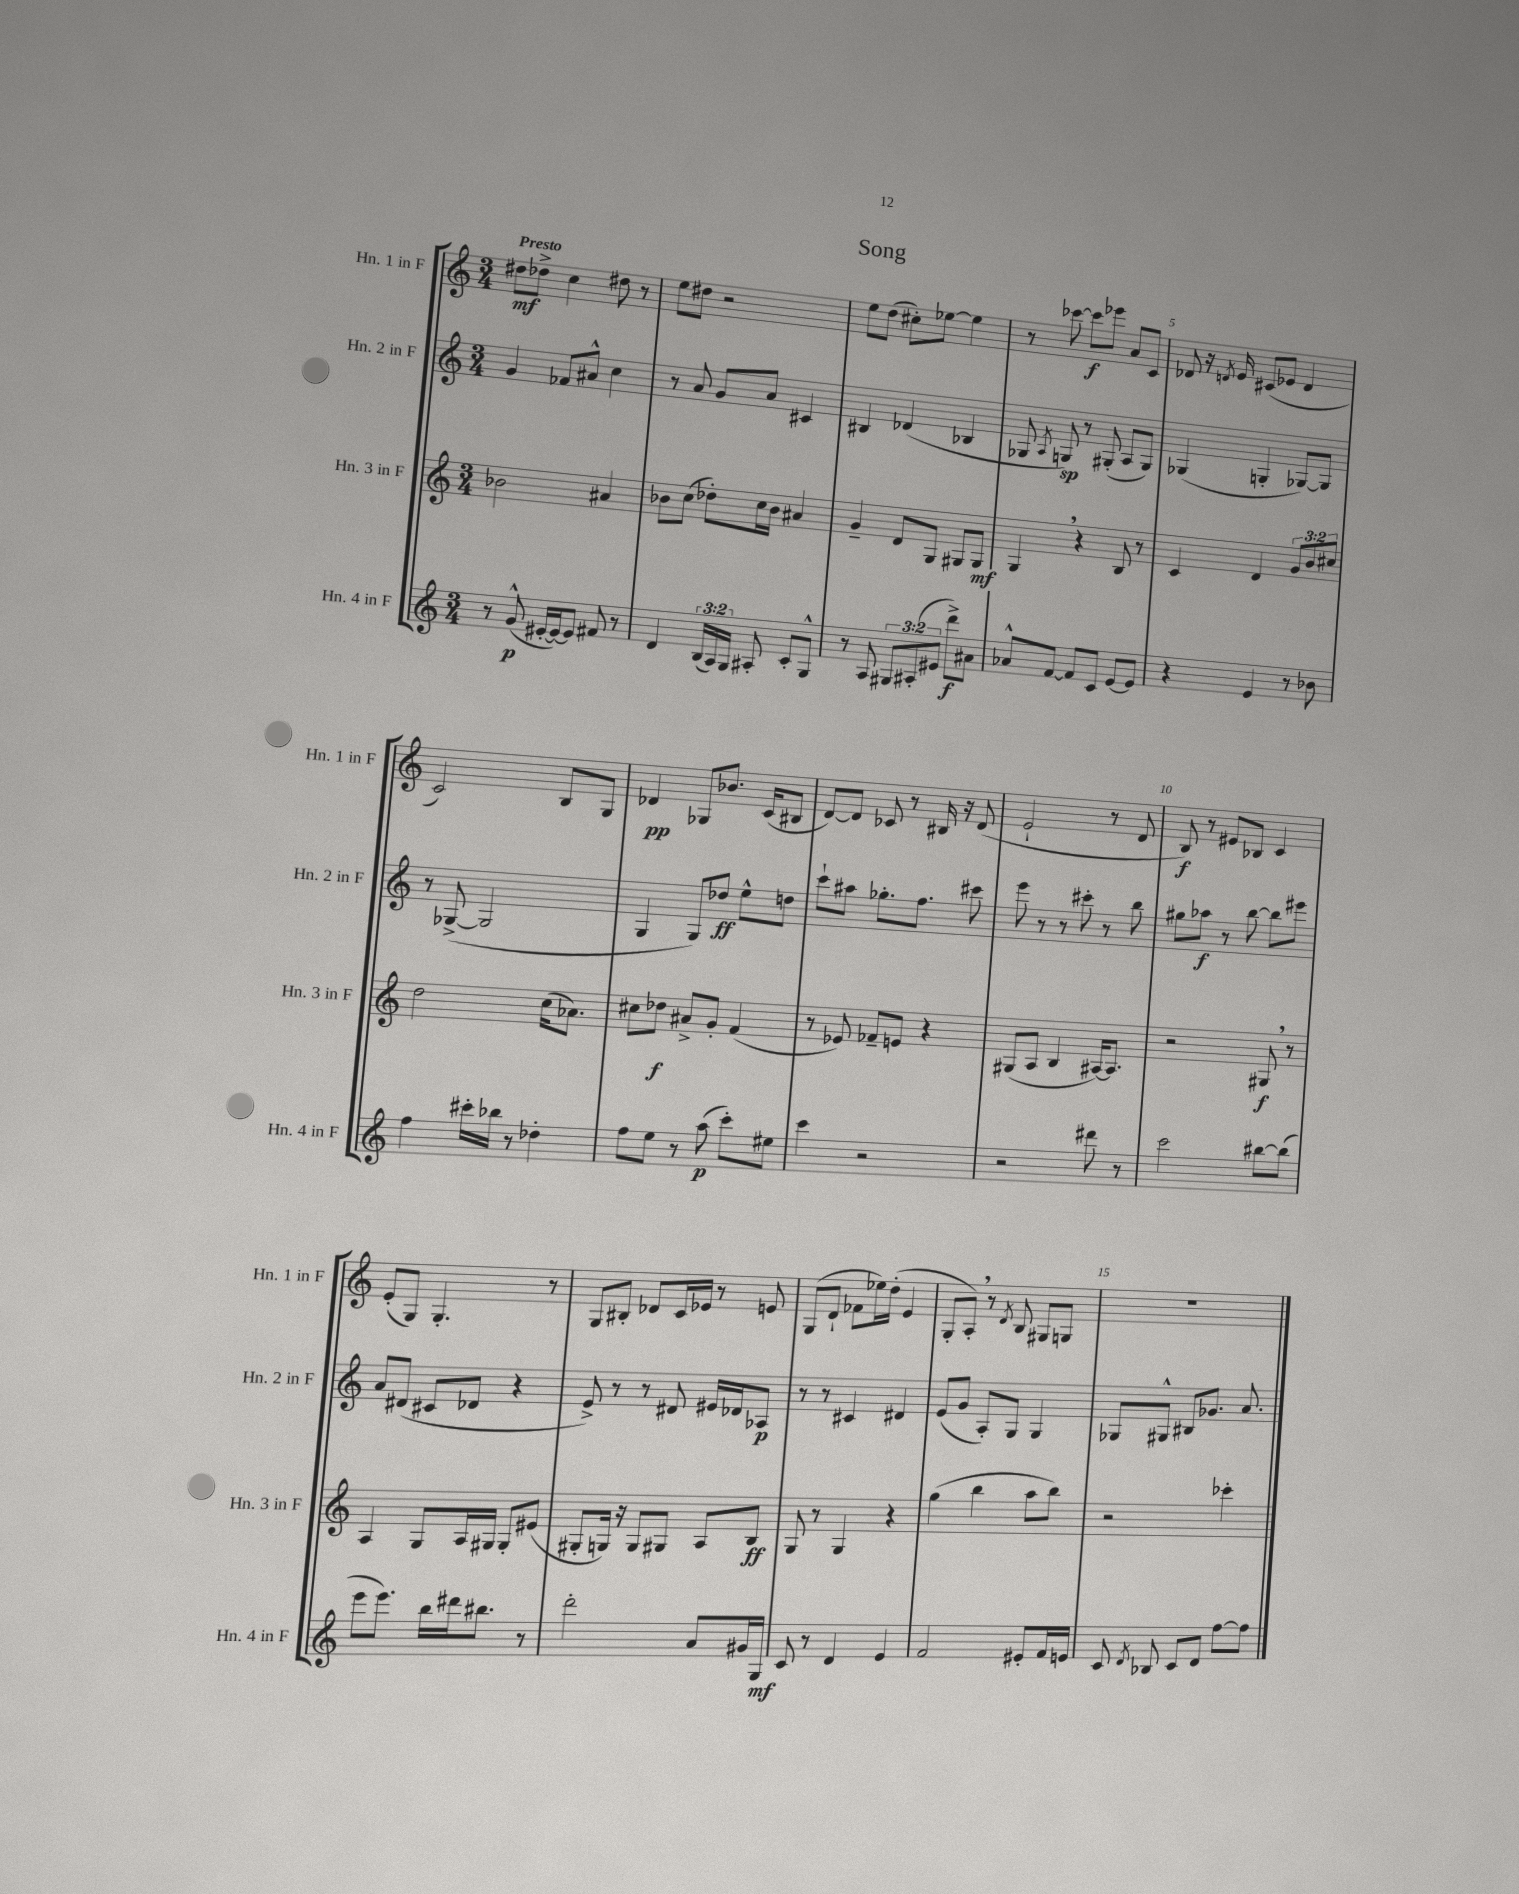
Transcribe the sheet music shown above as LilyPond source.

\header { title = "Song" }
<<
\new StaffGroup <<
\new Staff = "s0" \with { instrumentName = "Hn. 1 in F" shortInstrumentName = "Hn. 1 in F" } {
    \clef treble \key c \major \numericTimeSignature \time 3/4 \tempo "Presto"
    \autoBeamOff dis''8[\mf des''8]-> c''4 dis''8 r8 |
    e''8[ dis''8] r2 |
    e''8[ d''8]( cis''8[-.) ees''8]~ ees''4 |
    r8 ces'''8~ ces'''8[\f ees'''8] a'8[ c'8] |
    des'8 r16 \acciaccatura { d'8 } e'16 cis'8[( ees'8] d'4 |
    c'2) b8[ g8] |
    des'4\pp ges8[ bes'8.] c'16[( bis8] |
    d'8[~) d'8] ces'8 r8 bis16 r16 d'8( |
    e'2-! r8 d'8 |
    b8\f) r8 eis'8[ bes8] c'4 |
    e'8[-.( g8]) g4.-. r8 |
    g8[ bis8]-. des'8[ c'16 ees'16] r8 e'8 |
    g8[( d'8]-! fes'8[ ees''16) d''16]-.( e'4 |
    g8[-. a8]-.) \breathe r8 \acciaccatura { d'8 } b8 gis8[ g8] |
    R2. \bar "|." |
}
\new Staff = "s1" \with { instrumentName = "Hn. 2 in F" shortInstrumentName = "Hn. 2 in F" } {
    \clef treble \key c \major \numericTimeSignature \time 3/4
    \autoBeamOff g'4 fes'8[ ais'8]-^ c''4 |
    r8 a'8 g'8[ a'8] cis'4 |
    bis4 des'4( bes4 |
    ges8 \acciaccatura { a8 } g8\sp) r8 gis8-.( a8[ gis8]) |
    ges4( g4-. ges8[~) ges8] |
    r8 ges8~->( ges2 |
    g4 g8[) des''8]\ff e''8[-^ d''8] |
    c'''8[-! ais''8] ges''8.[-. f''8.] cis'''8 |
    e'''8 r8 r8 cis'''8-. r8 b''8 |
    gis''8[ aes''8]\f r8 b''8~ b''8[ eis'''8] |
    a'8[ dis'8]( cis'8[ des'8] r4 |
    e'8->) r8 r8 dis'8 eis'16[ des'16 aes8]\p |
    r8 r8 cis'4 dis'4 |
    e'8[( g'8] a8[-.) g8] g4 |
    ges8[ gis8]-^ bis8[ ges'8.] a'8. \bar "|." |
}
\new Staff = "s2" \with { instrumentName = "Hn. 3 in F" shortInstrumentName = "Hn. 3 in F" } {
    \clef treble \key c \major \numericTimeSignature \time 3/4 \override Staff.TupletNumber.text = #tuplet-number::calc-fraction-text
    \autoBeamOff bes'2 ais'4 |
    bes'8[ c''8]( des''8[-.) c''16 bes'16] ais'4 |
    g'4-- d'8[ g8] gis8[ gis8]\mf |
    g4 \breathe r4 b8 r8 |
    c'4 d'4 \tuplet 3/2 { g'8[ b'8 cis''8] } |
    d''2 c''16[( aes'8.]) |
    cis''8[ des''8]\f ais'8[-> g'8]-. f'4( |
    r8 ees'8) fes'8[-- e'8] r4 |
    gis8[( a8] b4 ais16[~) ais8.] |
    r2 gis8\f \breathe r8 |
    a4 g8[ a16 gis16] gis8[-. eis'8]( |
    gis8[-. g16]) r16 g8[ gis8] a8[ b8]\ff |
    g8 r8 g4 r4 |
    g''4( b''4 a''8[ b''8]) |
    r2 ces'''4-. \bar "|." |
}
\new Staff = "s3" \with { instrumentName = "Hn. 4 in F" shortInstrumentName = "Hn. 4 in F" } {
    \clef treble \key c \major \numericTimeSignature \time 3/4 \override Staff.TupletNumber.text = #tuplet-number::calc-fraction-text
    \autoBeamOff r8 g'8-^\p( eis'16[~-. eis'16~) eis'8] fis'8 r8 |
    d'4 \tuplet 3/2 { b16[( a16) g16] } ais8-. c'8[-. g8]-^ |
    r8 a8 \tuplet 3/2 { gis8[ ais8-.( eis'8] } d'''8[->\f) ais'8] |
    aes'8[-^ f'8]~ f'8[ c'8] e'8[~ e'8] |
    r4 e'4 r8 bes'8 |
    f''4 cis'''16[-. bes''16] r8 des''4-. |
    f''8[ e''8] r8 a''8\p( c'''8[-.) eis''8] |
    c'''4 r2 |
    r2 dis'''8 r8 |
    c'''2 bis''8[~ bis''8]( |
    e'''8[ e'''8.]) b''16[ dis'''16 bis''8.] r8 |
    d'''2-. a'8[ gis'16 g16]\mf |
    c'8 r8 d'4 e'4 |
    f'2 eis'8[-. f'16 e'16] |
    c'8 \acciaccatura { d'8 } bes8 c'8[ d'8] f''8[~ f''8] \bar "|." |
}
>>
>>
\layout { \context { \Score \override BarNumber.break-visibility = ##(#f #t #t) barNumberVisibility = #(every-nth-bar-number-visible 5) } }
